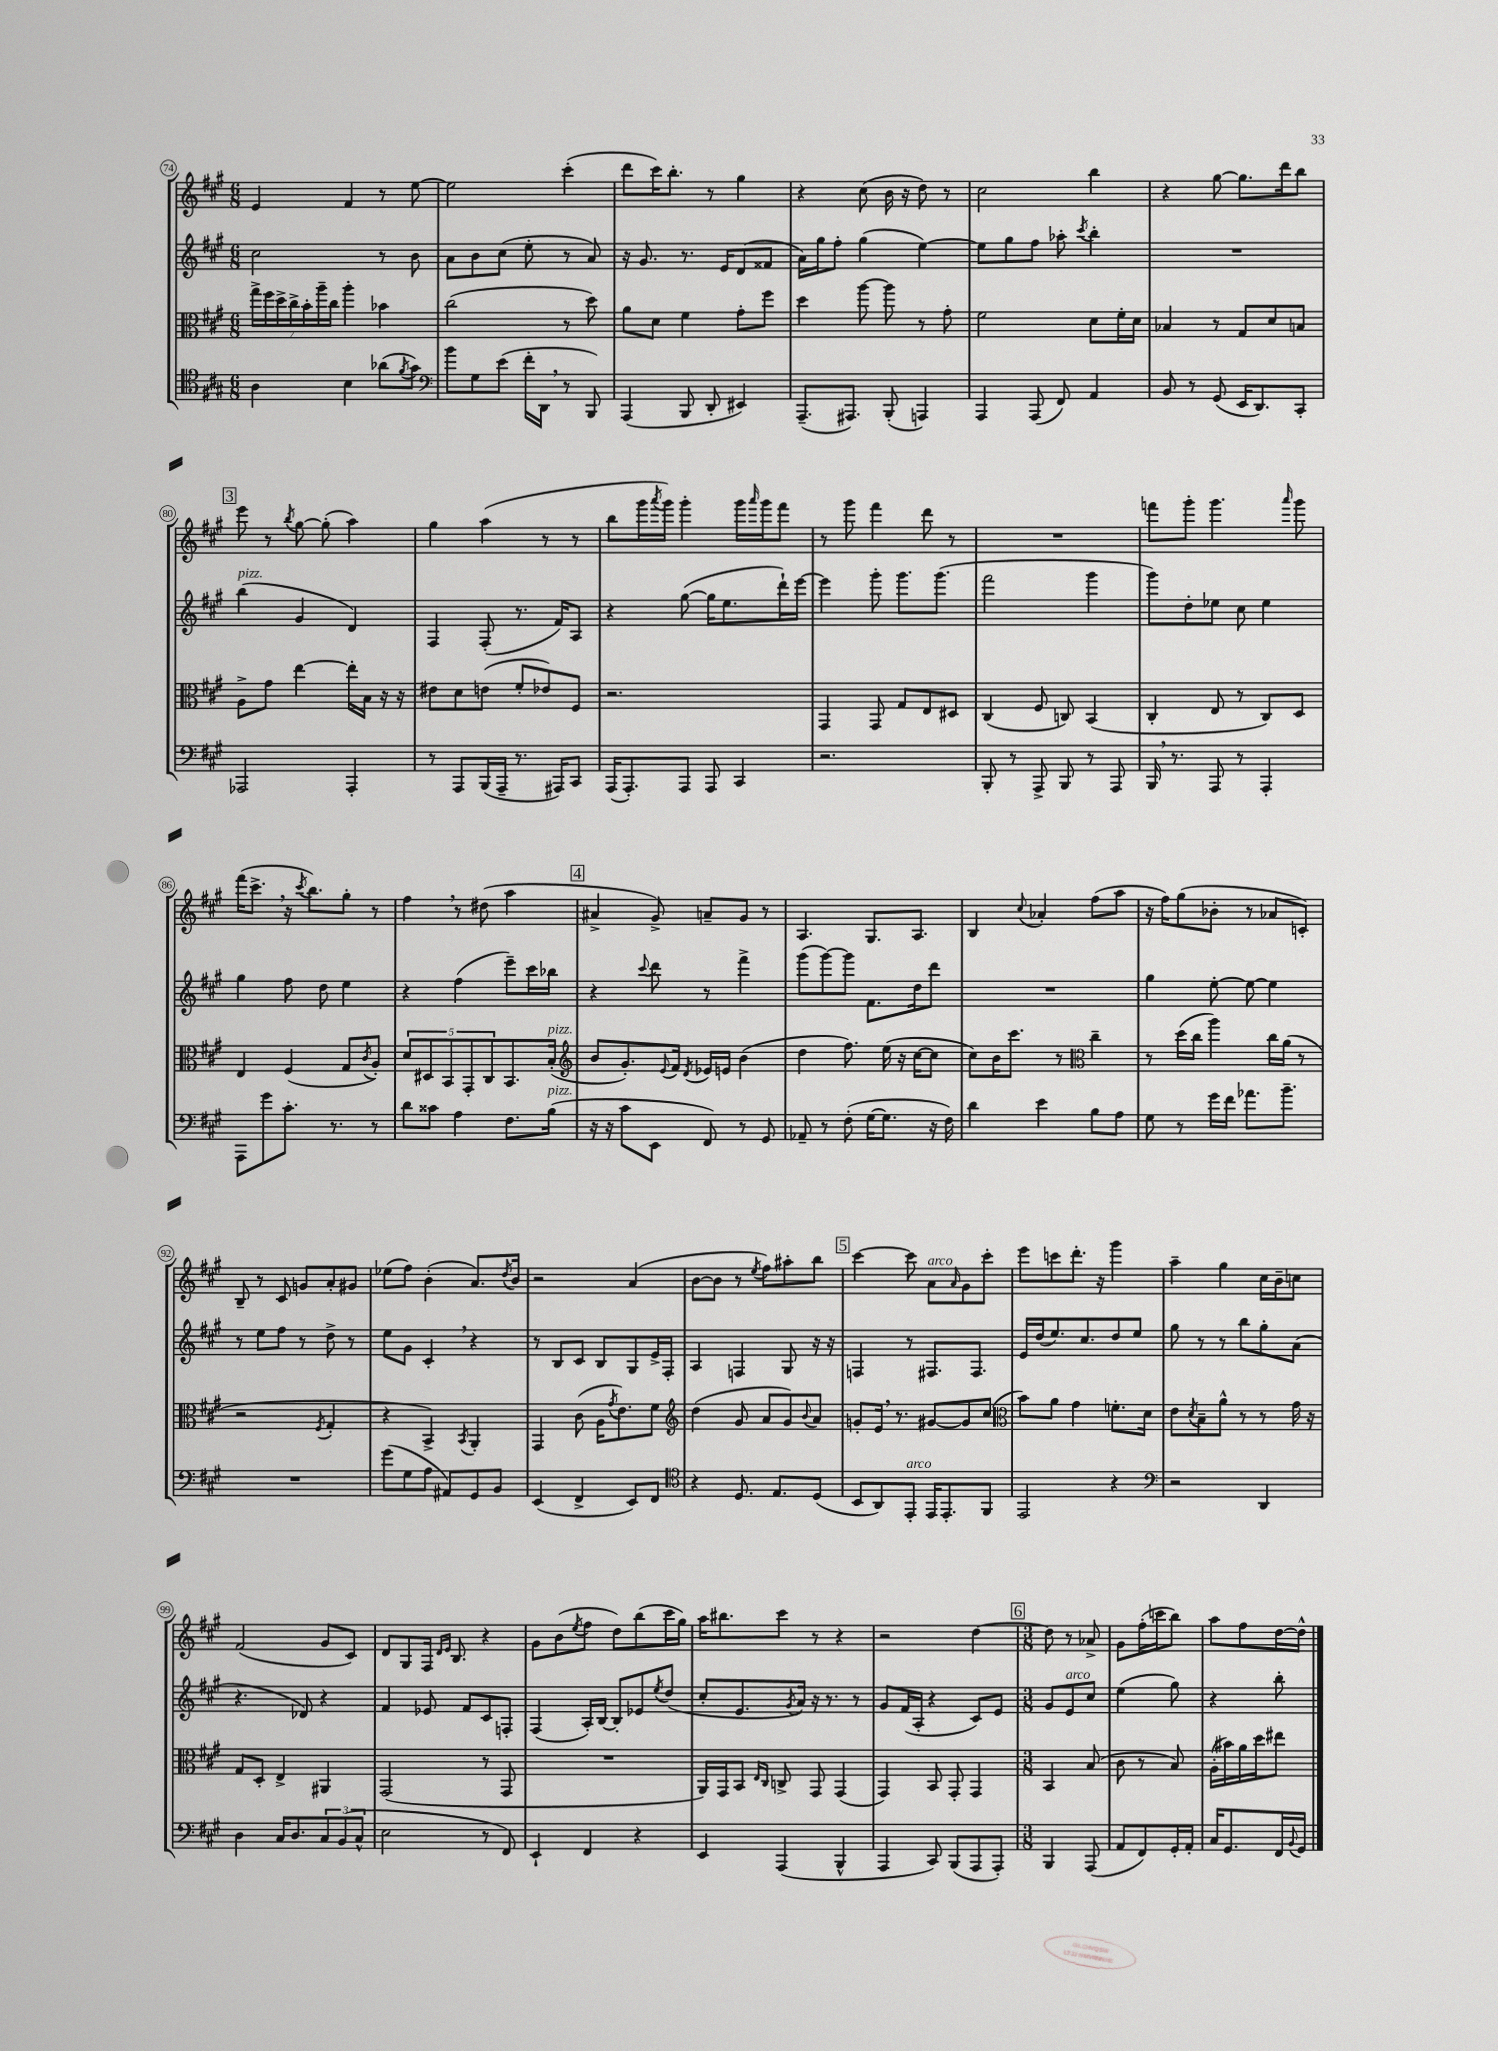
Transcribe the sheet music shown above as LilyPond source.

<<
\new StaffGroup <<
\new Staff = "s0" {
    \clef treble \key a \major \numericTimeSignature \time 6/8
    e'4 fis'4 r8 e''8~ |
    e''2 cis'''4-.( |
    d'''8 cis'''16) b''8.-. r8 gis''4 |
    r4 cis''8( b'16 r16 d''8) r8 |
    cis''2 b''4 |
    r4 gis''8~ gis''8. d'''16 b''8 |
    \mark \markup { \box "3" } e'''8 r8 \acciaccatura { b''8 } gis''8~ gis''8-.( a''4) |
    gis''4 a''4( r8 r8 |
    b''8 gis'''16 \acciaccatura { a'''8 } gis'''16) gis'''4-. gis'''16 \grace { a'''16 } gis'''16 fis'''8 |
    r8 gis'''8 fis'''4 d'''8 r8 |
    R2. |
    f'''8 gis'''8-. gis'''4. \grace { a'''16 } gis'''8 |
    fis'''16( cis'''8.-> \breathe r16 \acciaccatura { cis'''8 } b''8.) gis''8-. r8 |
    fis''4 \breathe r8 dis''8( a''4 |
    \mark \markup { \box "4" } ais'4-> gis'8->) a'8-- gis'8 r8 |
    a4. gis8. a8. |
    b4 \appoggiatura { cis''8 } aes'4-. fis''8( a''8 |
    r16 fis''16) gis''8( bes'8-. r8 aes'8 c'8-.) |
    b8-- r8 cis'8 g'8 a'8-. gis'8 |
    ees''8( fis''8) b'4-.( a'8.) \acciaccatura { d''8 } b'16 |
    r2 a'4( |
    b'8~ b'8 r8 \acciaccatura { e''8 } fis''8) ais''8-. b''8 |
    \mark \markup { \box "5" } cis'''4~ cis'''8 a'8^\markup { \italic "arco" } \grace { a'16 } gis'8 cis'''8-. |
    e'''8 c'''8 d'''8.-. r16 gis'''4 |
    a''4-- gis''4 cis''16 b'16-- c''8 |
    fis'2( gis'8 cis'8) |
    d'8 gis8 fis16 \grace { d'16 e'16 } b8. r4 |
    gis'8 b'8( \acciaccatura { e''8 } fis''8 d''8) b''8( cis'''16 gis''16) |
    a''16 bis''8. cis'''8 r8 r4 |
    r2 d''4~ |
    \mark \markup { \box "6" } \numericTimeSignature \time 3/8 d''8 r8 aes'8-> |
    gis'8 fis''16-.( c'''16 b''8) |
    a''8 fis''8 d''16~ d''16-^ \bar "|." |
}
\new Staff = "s1" {
    \clef treble \key a \major \numericTimeSignature \time 6/8
    cis''2 r8 b'8 |
    a'8 b'8 cis''8( e''8-. r8 a'8) |
    r16 gis'8. r8. e'16 d'8( fisis'8 |
    a'16) gis''16 fis''8-. gis''4( e''4~) |
    e''8 gis''8 fis''8 aes''8-. \acciaccatura { cis'''8 } b''4-. |
    R2. |
    \mark \markup { \box "3" } b''4^\markup { \italic "pizz." }( gis'4 d'4) |
    fis4 fis8-.( r8. fis'16) a8 |
    r4 gis''8~( gis''16 e''8. d'''16-!) e'''16~ |
    e'''4 gis'''8-. gis'''8. gis'''8.( |
    fis'''2 gis'''4 |
    gis'''8) d''8-. ees''8 cis''8 ees''4 |
    gis''4 fis''8 d''8 e''4 |
    r4 fis''4( e'''8--) cis'''16 bes''16 |
    \mark \markup { \box "4" } r4 \appoggiatura { cis'''8 } d'''8 r8 fis'''4-> |
    gis'''8( gis'''8~) gis'''8 fis'8. d''16 d'''8 |
    R2. |
    gis''4 e''8~-. e''8~ e''4 |
    r8 e''8 fis''8 r8 d''8-> r8 |
    e''8 gis'8 cis'4-. \breathe r4 |
    r8 b8 cis'8 b8 gis8 e'16-> fis16-. |
    a4 f4 gis8 r16 r16 |
    \mark \markup { \box "5" } f4 r8 fis8. fis8. |
    e'16 d''16( e''8.) cis''8. d''8 e''8 |
    gis''8 r8 r8 b''8 gis''8-. a'8( |
    r4. des'8) r4 |
    fis'4 ees'8 fis'8 cis'8 f8-. |
    fis4( a16-.) b16~ b8-. ees'8 \acciaccatura { e''8 } d''8( |
    cis''8-. e'8. \acciaccatura { gis'8 } a'16) r16 r8. r8 |
    gis'8 fis'16( a16-. r4 cis'8) e'8 |
    \mark \markup { \box "6" } \numericTimeSignature \time 3/8 gis'8 e'8^\markup { \italic "arco" } cis''8 |
    e''4( gis''8) |
    r4 b''8-. \bar "|." |
}
\new Staff = "s2" {
    \clef alto \key a \major \numericTimeSignature \time 6/8
    \tuplet 7/4 { gis''16-> fis''16 d''16-> cis''16-> b'16-. a''16-- cis''16 } a''4-. bes'4 |
    cis''2( r8 d''8) |
    a'8 d'8 fis'4 gis'8-. fis''8 |
    d''4 a''8~ a''8 r8 gis'8-. |
    fis'2 d'8 fis'16-. d'16 |
    bes4 r8 gis8 d'8 b8 |
    \mark \markup { \box "3" } a8-> gis'8 e''4~ e''16-. b16 r16 r16 |
    eis'8 d'8 e'8( fis'8-. ees'8) fis8 |
    r2. |
    gis,4 gis,8 gis8 e8 dis8 |
    cis4( fis8 c8) b,4( |
    cis4-. e8 r8 cis8) d8 |
    e4 fis4( gis8 \acciaccatura { cis'8 } a8-.) |
    \tuplet 5/4 { d'8 dis8 b,8 gis,8-. cis8 } b,8. b16-.^\markup { \italic "pizz." }( |
    \mark \markup { \box "4" } \clef treble b'8 gis'8.-.) \appoggiatura { e'8 } fis'16 \acciaccatura { d'8 } ees'16 e'16 b'4( |
    d''4 fis''8.) e''16( r16 cis''16~ cis''8 |
    cis''8) b'16 cis'''8. r8 \clef alto cis''4-- |
    r8 d''16( cis''16 a''4) cis''16 a'16( r8 |
    r2 \acciaccatura { fis8 } gis4-. |
    r4 b,4->) \acciaccatura { b,8 } a,4-. |
    gis,4 cis'8( a16 \acciaccatura { gis'8 } e'8.) fis'8 |
    \clef treble d''4( gis'8 a'8 gis'8) \appoggiatura { b'8 } a'8 |
    \mark \markup { \box "5" } g'8-. e'16 \breathe r8. gis'8~ gis'8 cis''8( |
    \clef alto b'8) a'8 gis'4 f'8.-. d'16 |
    e'8 \acciaccatura { d'8 } b8-- a'8-^ r8 r8 gis'16 r16 |
    gis8 d8-. e4-> ais,4 |
    gis,2( r8 gis,8 |
    R2. |
    a,16) gis,16 b,8 \grace { e16 cis16 } c8-> gis,8 gis,4( |
    gis,4) b,8 gis,8-. gis,4 |
    \mark \markup { \box "6" } \numericTimeSignature \time 3/8 b,4 b8( |
    cis'8 r8 b8) |
    a16-.( bis'16) a'16 d''16 eis''8 \bar "|." |
}
\new Staff = "s3" {
    \clef tenor \key a \major \numericTimeSignature \time 6/8
    a4 b4 aes'8( \acciaccatura { fis'8 } gis'8) |
    \clef bass b'8 gis8 e'8( fis'16-. d,16 \breathe r8 b,,8) |
    a,,4( b,,8 d,8-. eis,4) |
    a,,8.--( ais,,8.) b,,8-.( a,,4) |
    a,,4 a,,8( fis,8) a,4 |
    b,8 r8 gis,8( e,16 d,8.) cis,8-. |
    \mark \markup { \box "3" } aes,,2 aes,,4-. |
    r8 a,,8 b,,16( a,,16-- r8. ais,,16) cis,8 |
    a,,16( a,,8.-.) a,,8 a,,8 cis,4 |
    r2. |
    b,,8-. r8 a,,8-> b,,8 r8 a,,8 |
    b,,16 \breathe r8. a,,8 r8 a,,4-. |
    a,,8 gis'8 cis'8.-. r8. r8 |
    d'8 cisis'8 a4 fis8. b16^\markup { \italic "pizz." }( |
    \mark \markup { \box "4" } r16 r16 cis'8 e,8 fis,8) r8 gis,8 |
    aes,8-- r8 fis8-.( gis16~ gis8. r16 fis16) |
    d'4 e'4 b8 a8 |
    gis8 r8 gis'16 fis'16 aes'8. b'8.-- |
    R2. |
    gis'8( gis8 a8 ais,8) gis,8 b,8 |
    e,4( fis,4-> e,8) fis,8 |
    \clef tenor r4 d8. e8. d8( |
    \mark \markup { \box "5" } b,8 a,8) e,8-.^\markup { \italic "arco" } e,16 e,8.-. fis,8 |
    e,2 r4 |
    \clef bass r2 d,4 |
    d4 cis16 d8. \tuplet 3/2 { cis8 b,8( cis8-^ } |
    e2 r8 fis,8) |
    e,4-! fis,4 r4 |
    e,4 a,,4( b,,4-^ |
    a,,4 cis,8) b,,8( a,,8 a,,8-.) |
    \mark \markup { \box "6" } \numericTimeSignature \time 3/8 b,,4 a,,8( |
    a,8 fis,8) gis,16-. a,16-. |
    cis16 gis,8. fis,16 \appoggiatura { b,8 } gis,16 \bar "|." |
}
>>
>>
\layout { \context { \Score currentBarNumber = #74 \override BarNumber.stencil = #(make-stencil-circler 0.1 0.3 ly:text-interface::print) } }
